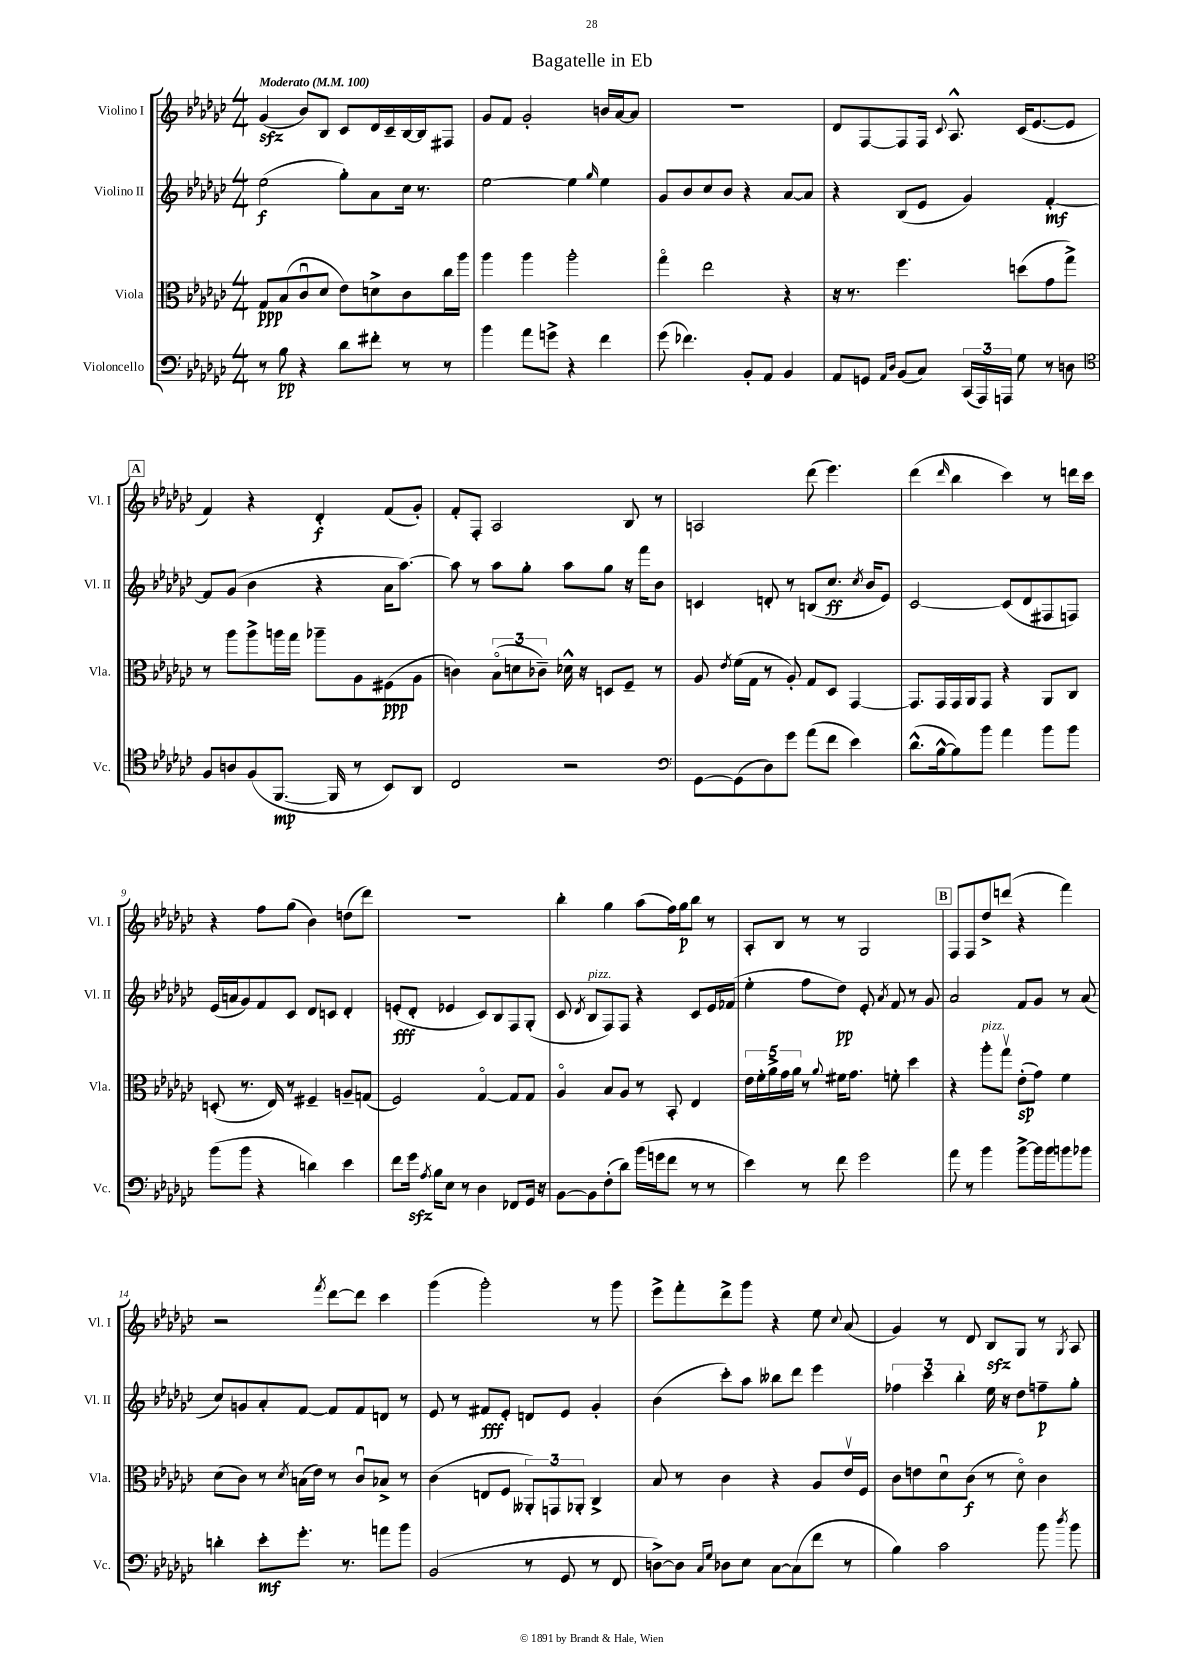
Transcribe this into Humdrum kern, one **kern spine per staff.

**kern	**kern	**kern	**kern
*staff4	*staff3	*staff2	*staff1
*clefF4	*clefC3	*clefG2	*clefG2
*k[b-e-a-d-g-c-]	*k[b-e-a-d-g-c-]	*k[b-e-a-d-g-c-]	*k[b-e-a-d-g-c-]
*M4/4	*M4/4	*M4/4	*M4/4
*MM100	*MM100	*MM100	*MM100
8r	8G-	(2ee-	(4g-
8B-	(8B-	.	.
4r	8c-u	.	8b-)
.	8d-	.	8B-
8d-	8e-)	8gg-')	8c-
8f#'	8d^	8a-	16d-
.	.	.	16c-~
8r	8c-	16cc-	[16B-
.	.	8.r	16B-]
8r	16cc-	.	8F#
.	16aa-	.	.
=	=	=	=
4b-	4aa-	[2ee-	8g-
.	.	.	8f
8a-	4aa-	.	2g-'
8g^	.	.	.
4r	2aa-'	4ee-]	.
.	.	16qqgg-	.
4f	.	4ee-	16b
.	.	.	[16a-
.	.	.	8a-]
=	=	=	=
(8g-	4gg-o	8g-	1r
4.f-)	.	8b-	.
.	2ee-	8cc-	.
.	.	8b-	.
8BB-'	.	4r	.
8AA-	.	.	.
4BB-	4r	[8a-	.
.	.	8a-]	.
=	=	=	=
8AA-	16r	4r	8d-
.	8.r	.	.
8GG	.	.	[8F
16qqAA-	.	.	.
16qqD-	.	.	.
(8BB-	4.ff	(8B-	8F]
8C-)	.	8e-	16F
.	.	.	8qqc-
.	.	.	8.A-^^
(24CC-	.	4g-)	.
24AAA-)	.	.	.
24AAA	.	.	.
8G-	(8dd	.	(16c-
.	.	.	[8.e-
8r	8g-	[4f'	.
8D	8gg-^)	.	8e-]
=	=	=	=
*clefC4	*	*	*
8F	8r	8f]	4f)
8A	8aa-	(8g-	.
(8F	8aa-^	4b-	4r
[8.FF	16aa	.	.
.	16gg-	.	.
.	8aa-~	4r	4d-'
16FF]	.	.	.
8r	8A-	.	.
8BB-)	(8F#	16a-	(8f
.	.	[8.aa-)	.
8AA-	8A-	.	8g-')
=	=	=	=
2C-	4c)	8aa-]	8f'
.	.	8r	8F'
.	(12B-o	8aa-	2A-
.	12d	.	.
.	.	8gg-'	.
.	12c-~)	.	.
2r	16d-^^	8aa-	.
.	16r	.	.
.	8D	8gg-	.
.	8F~	16r	8B-
.	.	16fff	.
.	8r	8b-	8r
=	=	=	=
*clefF4	*	*	*
[8GG-	8A-	4c	2A
.	8qe-	.	.
(8GG-]	(16f	.	.
.	16G-	.	.
8D-)	8r	8d'	.
8g-	8A-')	8r	.
(8a-	8G-	(8B	(8ddd-
8f	8D-	8.cc-	4.eee-)
4e-)	[4GG-	.	.
.	.	8qcc-	.
.	.	16b-	.
.	.	8e-)	.
=	=	=	=
(8.d-^^	8.GG-]	[2c-	(4ddd-
[16B-^^	16GG-	.	.
.	.	.	16qqddd-
8B-])	16GG-	.	4bb-
.	16AA-	.	.
8b-	8GG-	.	.
4a-	4r	(8c-]	4ccc-)
.	.	8d-	.
8b-	8AA-	8F#	8r
8b-	8C-	8F)	16ddd
.	.	.	16ccc-
=	=	=	=
(8b-	(8D'	(16e-	4r
.	.	16a	.
8b-	8.r	8g-)	.
4r	.	8f	8ff
.	16E-)	.	.
.	8r	8c-	(8gg-
4d)	4F#~	8d-	4b-)
.	.	8c	.
4e-	8A~	4d-'	(8dd
.	(8G	.	8ddd-)
=	=	=	=
8f	2F)	(8e'	1r
16g-	.	8d-'	.
8qA-	.	.	.
16B-	.	.	.
8E-	.	4e-	.
8r	.	.	.
4D-	[4G-o	8c-)	.
.	.	8B-	.
8FF-	8G-]	8F	.
16GG-	8G-	(8G-'	.
16r	.	.	.
=	=	=	=
[8BB-	4A-o	8c-	4bb-'
.	.	8qd-	.
8BB-]	.	8B-	.
(8F'	8B-	8F)	4gg-
8d-)	8A-	8F	.
(16b-	8r	4r	(8aa-
16g	.	.	.
8f	8BB-'	.	16ff)
.	.	.	16gg-
8r	4E-	8c-	8bb-
8r	.	16e-	8r
.	.	(16f-	.
=	=	=	=
4e-)	20e-	4ee-'	8A-'
.	20f'	.	.
.	20a-^	.	.
.	.	.	8B-
.	20g-	.	.
.	20a-	.	.
8r	8r	8ff	8r
.	8qqa-	.	.
8f	16f#	8dd-)	8r
.	8.g-	.	.
2g-	.	8e-'	2G-
.	.	8qa-	.
.	8f'	8f	.
.	4dd-	8r	.
.	.	8g-	.
=	=	=	=
8a-	4r	2a-	8F
8r	.	.	8F
4b-	8aa-'	.	8dd-^
.	8gg-v	.	(8ddd
[8b-^	(8e-'	8f	4r
16b-]	8g-)	8g-	.
16b-	.	.	.
8b	4f	8r	4fff)
8b-	.	(8a-	.
=	=	=	=
4d'	(8d-	8cc-)	2r
.	8c-)	8g	.
8e-'	8r	8a-'	.
.	8qd-	.	.
8.g-'	(16B	[8f	.
.	16e-)	.	.
.	.	.	8qfff
.	8r	8f]	[8ddd-
8.r	.	.	.
.	8c-u	8f	8ddd-]
8a	8B-^	8d	4ccc-
8b-	8r	8r	.
=	=	=	=
(2BB-	(4c-	8e-	(4ggg-
.	.	8r	.
.	8E	8f#	2ggg-')
.	8F	8e-'	.
8r	12AA--')	8d	.
.	12GG	.	.
8GG-	.	8e-	.
.	12AA-'	.	.
8r	4C-^	4g-'	8r
8FF	.	.	8ggg-
=	=	=	=
[8D^)	8B-	(4b-	8eee-^
8D]	8r	.	8fff'
16qqC-	.	.	.
16qqG-	.	.	.
8D-	4c-	8ccc-')	8ddd-^
8E-	.	8aa-	8ggg-
[8C-	4r	8bb--	4r
(8C-]	.	8ddd-	.
8f	8A-	4eee-	8ee-
.	.	.	8qqcc-
8r	16e-v	.	(8a-
.	16F	.	.
=	=	=	=
4B-)	8c-	6ff-	4g-)
.	8e	.	.
.	.	6ccc-	.
2c-	8d-u	.	8r
.	.	6bb-'	.
.	(8c-	.	8d-
.	8r	16ee-	8B-
.	.	16r	.
.	8d-o)	8dd-	8G-
8b-	4c-	8ff~	8r
8qdd-	.	.	8qG-
8b-	.	8gg-'	8A-
==	==	==	==
*-	*-	*-	*-
